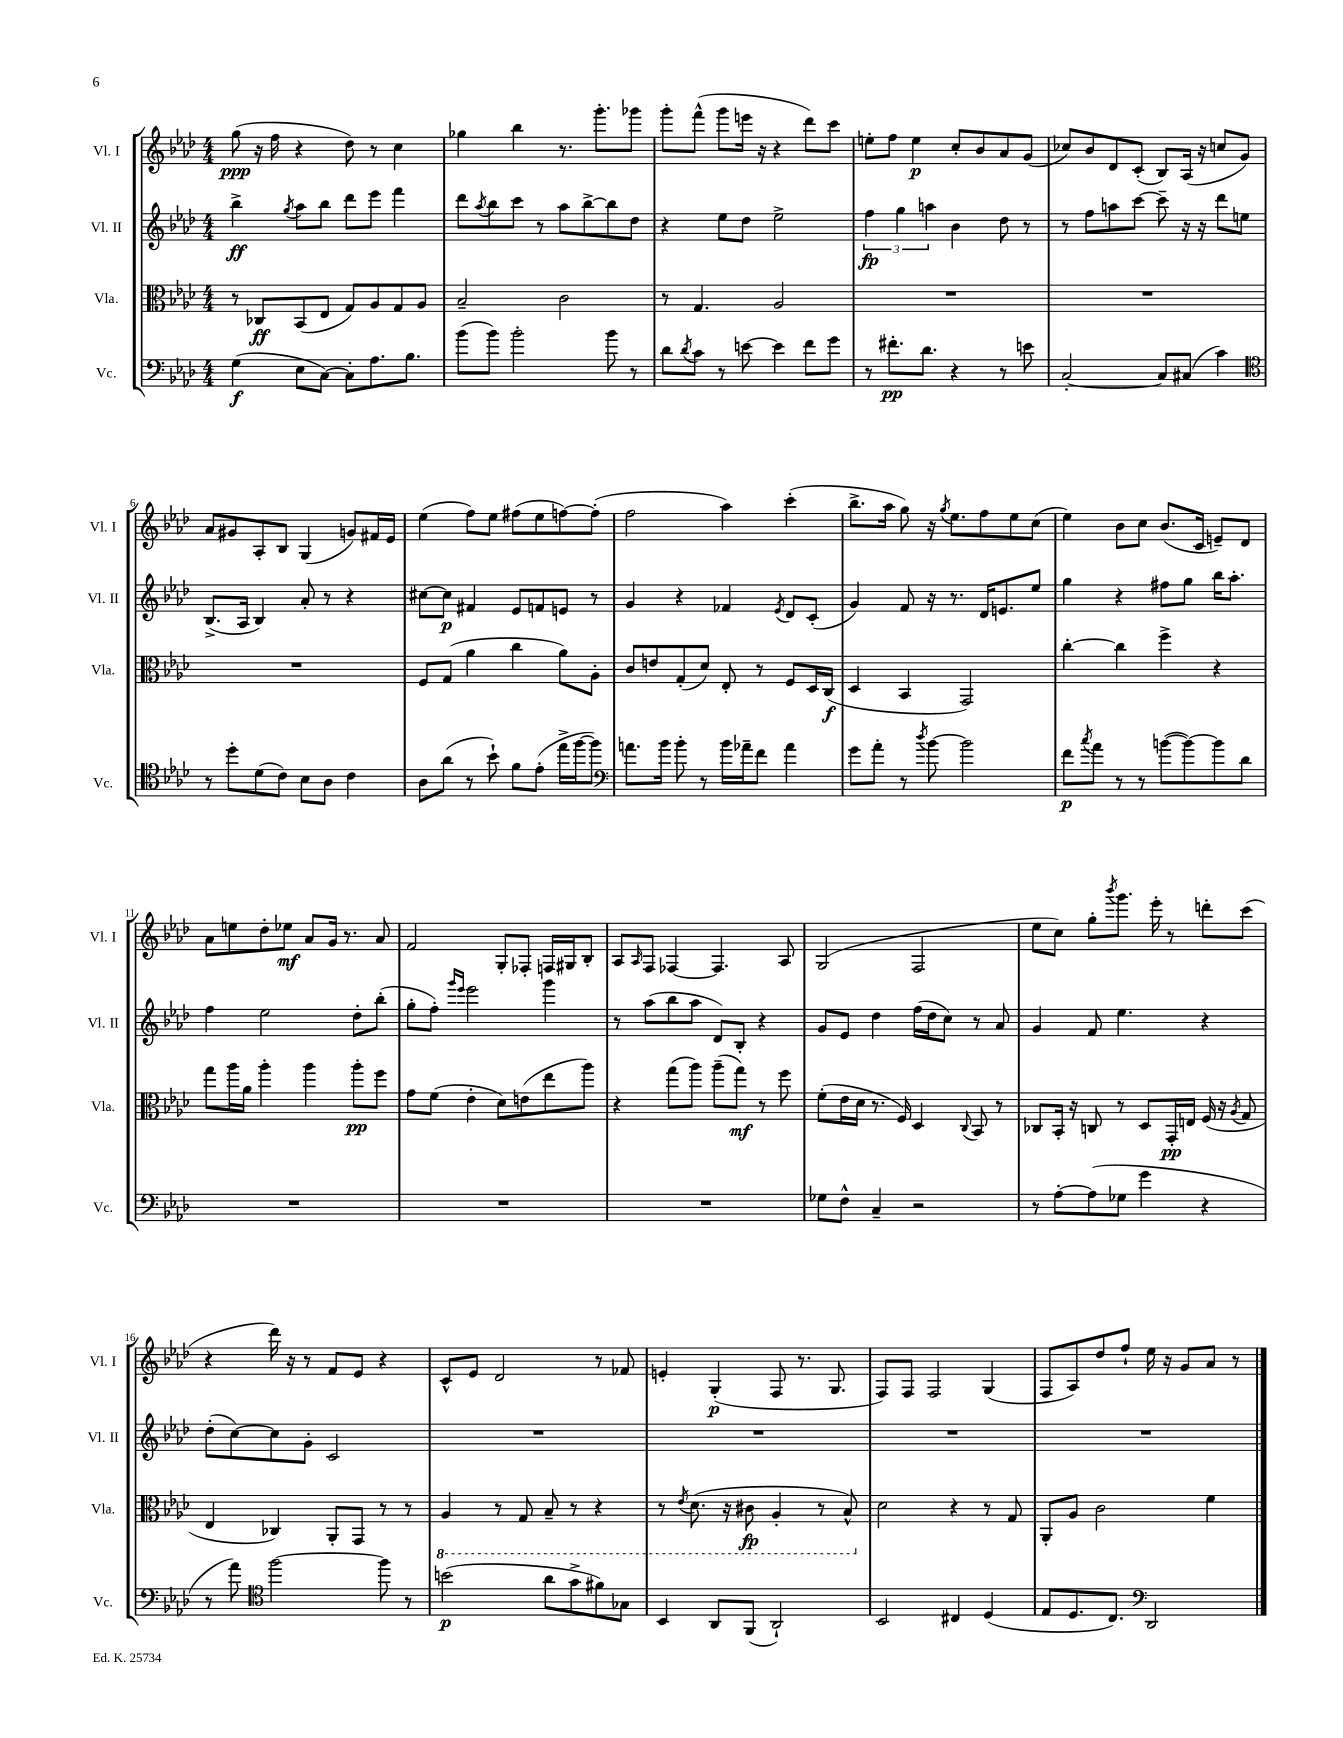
<<
\new StaffGroup <<
\new Staff = "s0" \with { instrumentName = "Vl. I" shortInstrumentName = "Vl. I" } {
    \clef treble \key aes \major \numericTimeSignature \time 4/4
    g''8\ppp( r16 f''16 r4 des''8) r8 c''4 |
    ges''4 bes''4 r8. g'''8.-. ges'''8 |
    g'''8-. f'''8-^( g'''8 e'''16 r16 r4 des'''8) c'''8 |
    e''8-. f''8 e''4\p c''8-. bes'8 aes'8 g'8( |
    ces''8) bes'8 des'8 c'8-.( bes8) aes16( r16 c''8 g'8) |
    aes'8 gis'8 aes8-. bes8 g4( g'8) fis'16 ees'16 |
    ees''4( f''8) ees''8 fis''8( ees''8 f''8~) f''8-.( |
    f''2 aes''4) c'''4-.( |
    bes''8.-> aes''16 g''8) r16 \acciaccatura { g''8 } ees''8. f''8 ees''8 c''8( |
    ees''4) bes'8 c''8 bes'8.( c'16 e'8--) des'8 |
    aes'8 e''8 des''8-. ees''8\mf aes'8 g'16 r8. aes'8 |
    f'2 g8-. fes8-. f16 gis16 bes8-. |
    aes8 \grace { aes16 } f8 fes4~ fes4. aes8 |
    g2( f2 |
    ees''8 c''8) g''8-. \acciaccatura { bes'''8 } g'''8. ees'''16-. r8 d'''8-. c'''8( |
    r4 des'''16) r16 r8 f'8 ees'8 r4 |
    c'8-^ ees'8 des'2 r8 fes'8 |
    e'4-. g4-.\p( f8 r8. g8. |
    f8) f8 f2 g4( |
    f8 aes8) des''8 f''8-! ees''16 r16 g'8 aes'8 r8 \bar "|." |
}
\new Staff = "s1" \with { instrumentName = "Vl. II" shortInstrumentName = "Vl. II" } {
    \clef treble \key aes \major \numericTimeSignature \time 4/4
    bes''4->\ff \acciaccatura { g''8 } aes''8 bes''8 des'''8 ees'''8 f'''4 |
    des'''8 \acciaccatura { aes''8 } bes''8 c'''8 r8 aes''8 bes''8~-> bes''8 des''8 |
    r4 ees''8 des''8 ees''2-> |
    \tuplet 3/2 { f''4\fp g''4 a''4 } bes'4 des''8 r8 |
    r8 f''8 a''8 c'''8~ c'''8-- r16 r16 des'''8 e''8 |
    bes8.->( aes16 bes4) aes'8-. r8 r4 |
    cis''8~ cis''8\p fis'4 ees'8 f'8 e'8 r8 |
    g'4 r4 fes'4 \acciaccatura { ees'8 } des'8 c'8-.( |
    g'4) f'8 r16 r8. des'16 e'8. ees''8 |
    g''4 r4 fis''8 g''8 bes''16 aes''8.-. |
    f''4 ees''2 des''8-. bes''8-.( |
    g''8-. f''8-.) \grace { g'''16 ees'''16 } ees'''2 g'''4 |
    r8 aes''8( bes''8 aes''8 des'8) bes8-. r4 |
    g'8 ees'8 des''4 f''16( des''16 c''8) r8 aes'8 |
    g'4 f'8 ees''4. r4 |
    des''8-.( c''8~) c''8 g'8-. c'2 |
    R1 |
    R1 |
    R1 |
    R1 \bar "|." |
}
\new Staff = "s2" \with { instrumentName = "Vla." shortInstrumentName = "Vla." } {
    \clef alto \key aes \major \numericTimeSignature \time 4/4
    r8 ces8\ff bes,8( ees8 g8) aes8 g8 aes8 |
    bes2-- c'2 |
    r8 g4. aes2 |
    R1 |
    R1 |
    R1 |
    f8 g8( aes'4 c''4 aes'8) aes8-. |
    c'8 e'8 g8-.( des'8) ees8-. r8 f8 des16 c16\f( |
    des4 bes,4 g,2) |
    c''4~-. c''4 f''4-> r4 |
    g''8 aes''16 aes'16 aes''4-. aes''4 aes''8-.\pp f''8 |
    g'8 f'8( ees'4-. des'8) e'8( ees''8 aes''8) |
    r4 g''8( aes''8) aes''8--( g''8\mf) r8 f''8 |
    f'8-.( ees'16 des'16 r8. f16) des4 \appoggiatura { c8 } bes,8 r8 |
    ces8 bes,16-. r16 c8 r8 des8 g,16-.\pp e16 f16( r16 \acciaccatura { aes8 } g8 |
    ees4 ces4) aes,8-. g,8 r8 r8 |
    \ottava #-1 aes,4 r8 g,8 bes,8-- r8 r4 |
    r8 \acciaccatura { ees8 } des8.( r16 cis8\fp aes,4-. r8 bes,8-^) \ottava #0 |
    des'2 r4 r8 g8 |
    aes,8-. aes8 c'2 f'4 \bar "|." |
}
\new Staff = "s3" \with { instrumentName = "Vc." shortInstrumentName = "Vc." } {
    \clef bass \key aes \major \numericTimeSignature \time 4/4
    g4\f( ees8 c8~) c8-. aes8. bes8. |
    bes'8( bes'8) bes'2-. bes'8 r8 |
    des'8 \acciaccatura { des'8 } c'8 r8 e'8~ e'4 f'8 g'8 |
    r8 fis'8.-.\pp des'8. r4 r8 e'8 |
    c2~-. c8 cis8( c'4) |
    \clef tenor r8 des''8-. des'8( c'8) bes8 aes8 c'4 |
    aes8 aes'8( r8 bes'8-!) f'8 ees'8-.( ees''16-> f''16~ f''8) |
    \clef bass a'8. bes'16 bes'8-. r8 bes'16 aes'16-- f'8 aes'4 |
    g'8 aes'8-. r8 \acciaccatura { des''8 } bes'8~ bes'2 |
    f'8\p \acciaccatura { c''8 } aes'8 r8 r8 b'8~( b'8~) b'8 des'8 |
    R1 |
    R1 |
    R1 |
    ges8 f8-^ c4-- r2 |
    r8 aes8~-. aes8( ges8 g'4 r4 |
    r8 aes'8) \clef tenor f''2~ f''8 r8 |
    b'2\p( aes'8 g'8-> fis'8) ges8 |
    bes,4 aes,8 f,8( aes,2-!) |
    bes,2 cis4 des4( |
    ees8 des8. c8.) \clef bass des,2 \bar "|." |
}
>>
>>
